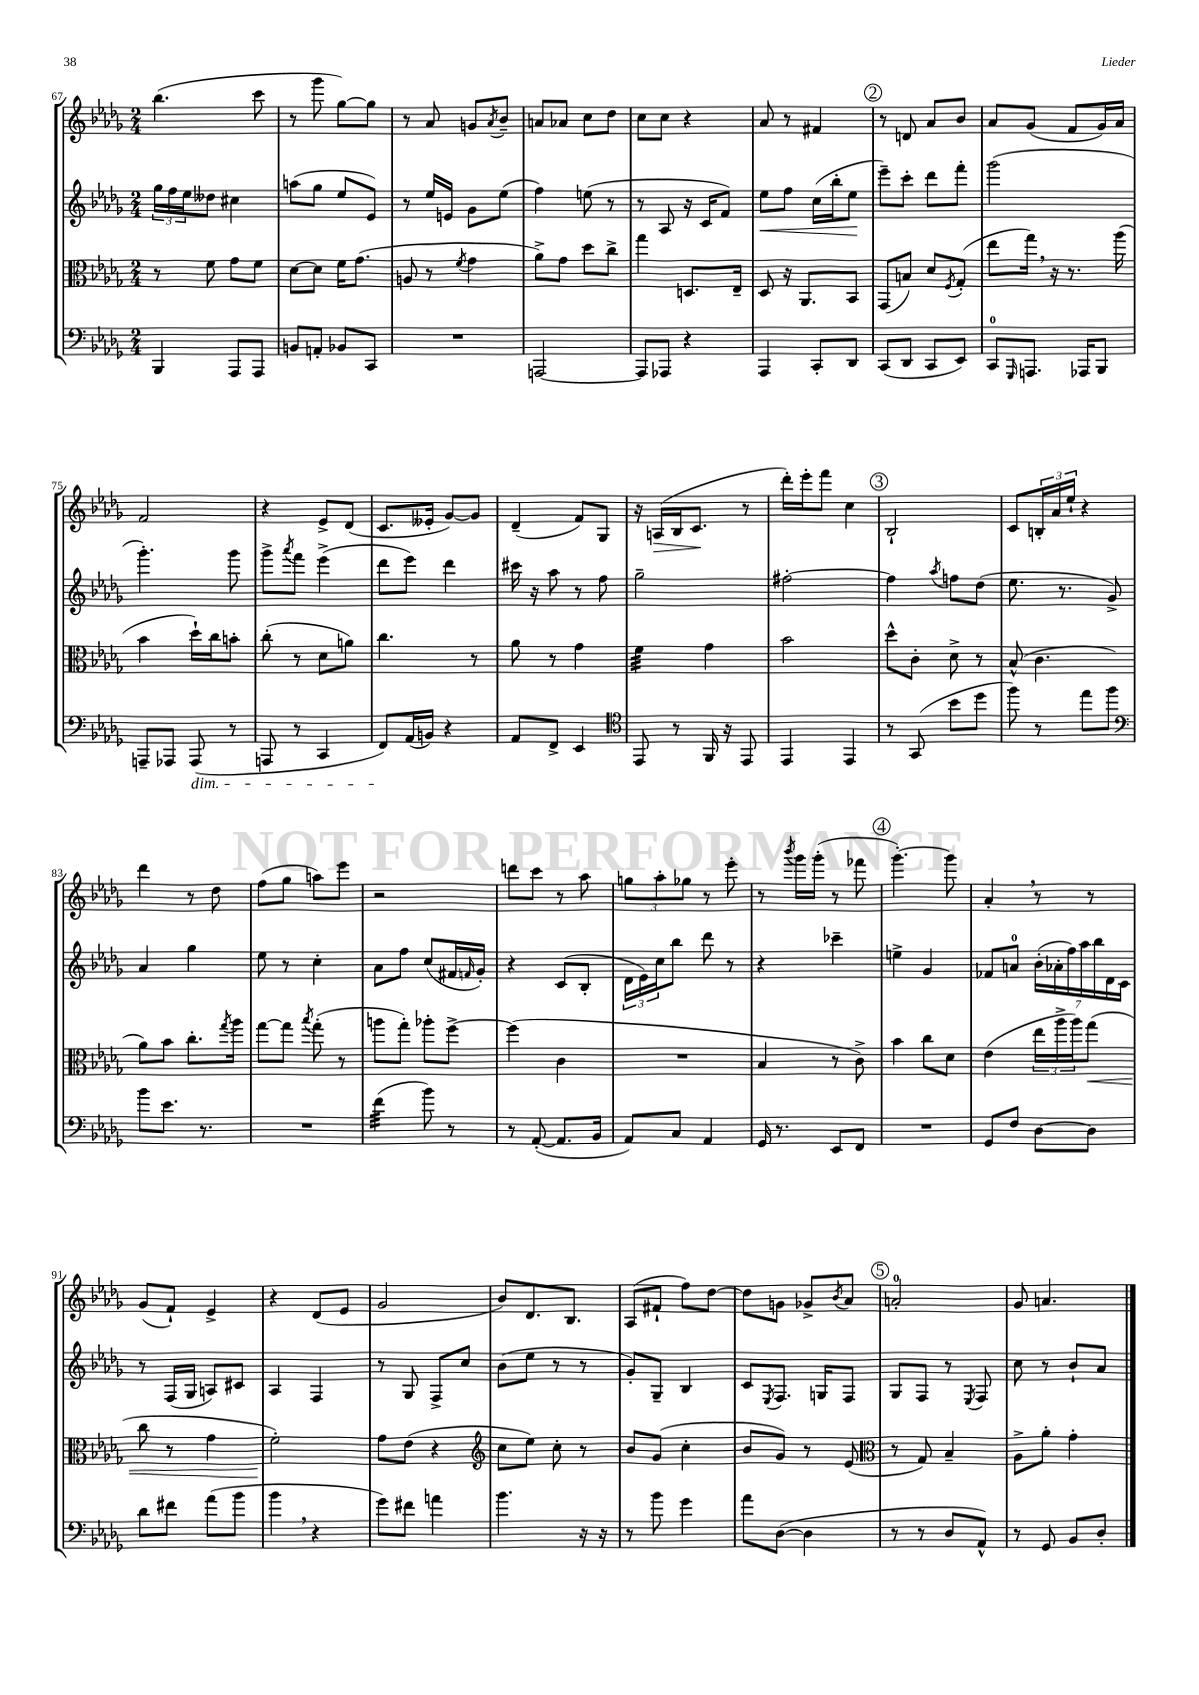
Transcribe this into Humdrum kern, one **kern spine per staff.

**kern	**kern	**kern	**kern
*staff4	*staff3	*staff2	*staff1
*clefF4	*clefC3	*clefG2	*clefG2
*k[b-e-a-d-g-]	*k[b-e-a-d-g-]	*k[b-e-a-d-g-]	*k[b-e-a-d-g-]
*M2/4	*M2/4	*M2/4	*M2/4
4BBB-	8r	24gg-	(4.bb-
.	.	24ff	.
.	.	24ee-	.
.	8f	8dd--	.
8AAA-	8g-	4cc#	.
8AAA-	8f	.	8ccc
=	=	=	=
8BB	[8d-	(8aa	8r
8AA'	8d-]	8gg-	8ggg-
8BB-	16f	8ee-	[8gg-)
.	(8.g-	.	.
8CC	.	8e-)	8gg-]
=	=	=	=
2r	8A	8r	8r
.	8r	16ee-	8a-
.	.	16e	.
.	8qf	.	.
.	4g-	8g-	8g
.	.	.	8qa-
.	.	(8ee-	8b-~
=	=	=	=
[2AAA	8a-^)	4ff)	8a
.	8g-	.	8a-
.	8dd-	(8ee	8cc
.	8cc^	8r	8dd-
=	=	=	=
8AAA]	4gg-	8r	8cc
8AAA-	.	8A-	8cc
4r	8.D	16r	4r
.	.	16c	.
.	.	8f)	.
.	16E-~	.	.
=	=	=	=
4AAA-	8D-	8ee-	8a-
.	16r	8ff	8r
.	8.AA-	.	.
8CC'	.	(16cc	4f#
.	.	16bb-'	.
8DD-	8BB-	8ee-	.
=	=	=	=
(8CC	(8GG-	8eee-~)	8r
8DD-	8B)	8ccc'	8d
8CC	8d-	8ddd-	8a-
.	8qF	.	.
8EE-)	(8G-'	8fff'	8b-
=	=	=	=
8CC	8ee-	(2ggg-	8a-
16qqGGG-	.	.	.
8.AAA	16gg-)	.	(8g-
.	16r	.	.
.	8.r	.	8f
16AAA-	.	.	.
8BBB-	.	.	16g-)
.	(16aa-	.	16a-
=	=	=	=
8AAA~	4b-	4.ggg-')	2f
8AAA-	.	.	.
(8AAA-	16dd-`)	.	.
.	16cc	.	.
8r	8b'	8ggg-	.
=	=	=	=
8AAA	(8cc'	8ggg-^	4r
.	.	8qaaa-	.
8r	8r	8fff	.
4CC	8d-	(4eee-^	8e-^
.	8a)	.	(8d-
=	=	=	=
8FF)	4.cc	8ddd-	8.c
(16AA-	.	8eee-)	.
16BB)	.	.	16e--'
4r	.	4ddd-	[8g-)
.	8r	.	8g-]
=	=	=	=
8AA-	8a-	16ccc#	(4d-~
.	.	16r	.
8FF^	8r	8aa-	.
4EE-	4g-	8r	8f)
.	.	8ff	8G-
=	=	=	=
*clefC4	*	*	*
8EE-	4f	2gg-~	16r
.	.	.	(16A
8r	.	.	16B-
.	.	.	8.c
16FF	4g-	.	.
16r	.	.	.
8EE-	.	.	8r
=	=	=	=
4EE-	2b-	[2ff#'	16ddd-')
.	.	.	16eee-'
.	.	.	8fff
4EE-	.	.	4cc
=	=	=	=
8r	8dd-^^	4ff#]	2B-`
(8GG-	8c'	.	.
.	.	8qaa-	.
8b-	8d-^	8ff	.
8dd-	8r	(8dd-	.
=	=	=	=
8ff)	(8B-^^	8.ee-	8c
8r	4.c	.	24B'
.	.	.	24a-
.	.	8.r	.
.	.	.	24ee-`
8ee-	.	.	4r
8ff	.	8g-^)	.
=	=	=	=
*clefF4	*	*	*
8b-	8a-)	4a-	4ddd-
8.e-	8b-	.	.
.	8.cc'	4gg-	8r
8.r	.	.	.
.	.	.	8dd-
.	8qgg-	.	.
.	16aa-	.	.
=	=	=	=
2r	[8gg-	8ee-	(8ff
.	8gg-]	8r	8gg-
.	8qbb-	.	.
.	(8gg-'	4cc'	8aa)
.	8r	.	8eee-
=	=	=	=
(4f	8aa	8a-	2r
.	8gg-')	8ff	.
8b-)	8aa-'	(8cc	.
8r	[8ff^	16f#	.
.	.	16qqf	.
.	.	16g-')	.
=	=	=	=
8r	(4ff]	4r	8ddd
([8AA-'	.	.	8ccc
8.AA-]	4c	(8c	8r
.	.	8B-'	8aa-
16BB-	.	.	.
=	=	=	=
8AA-)	2r	24d-	12gg
.	.	24e-)	.
.	.	24cc	12aa-'
8C	.	8bb-	.
.	.	.	12gg-
4AA-	.	8ddd-	8r
.	.	8r	8eee-'
=	=	=	=
16GG-	4B-	4r	8r
8.r	.	.	.
.	.	.	8qbbb-
.	.	.	16ggg-
.	.	.	(16ggg-'
8EE-	8r	4ccc-~	8r
8FF	8c^)	.	8fff-
=	=	=	=
2r	4b-	4ee^	[4.ggg-')
.	8cc	4g-	.
.	8d-	.	8ggg-]
=	=	=	=
8GG-	(4e-	8f-	4a-'
8F	.	8a	.
[8D-	24ee-	(28b-'	8r
.	.	28a-'	.
.	24aa-^	.	.
.	.	28ff)	.
.	24aa-)	.	.
.	.	28aa-	.
8D-]	(8gg-	.	8r
.	.	28bb-	.
.	.	28d-	.
.	.	28c	.
=	=	=	=
8d-	8cc	8r	(8g-
8f#	8r	(16F	8f`)
.	.	16G-	.
(8a-	4g-	8A)	4e-^
8b-	.	8c#	.
=	=	=	=
4b-	2f')	4A-	4r
4r	.	4F	(8d-
.	.	.	8e-
=	=	=	=
8g-)	8g-	8r	2g-
8f#	(8e-	8G-	.
4a	4r	8F^	.
.	.	8cc	.
=	=	=	=
*	*clefG2	*	*
4.b-	8cc	(8b-	8b-)
.	8ee-)	8ee-	8.d-
.	8cc'	8r	.
.	.	.	8.B-
16r	8r	8r	.
16r	.	.	.
=	=	=	=
8r	8b-	8g-')	(8A-
8b-	(8g-	8G-~	8f#`
4g-	4cc'	4B-	8ff)
.	.	.	[8dd-
=	=	=	=
8a-	8b-	8c	8dd-]
.	.	8qE-	.
([8D-	8g-)	8.F	8g
4D-]	8r	.	8g-^
.	.	16G	.
.	.	.	8qb-
.	(8e-	8F	8a-
=	=	=	=
*	*clefC3	*	*
8r	8r	8G-	2a'
8r	8G-)	8F	.
8D-	4B-~	8r	.
.	.	8qE-	.
8AA-^^)	.	8F	.
=	=	=	=
8r	8A-^	8cc	8g-
8GG-	8a-'	8r	4.a
8BB-	4g-'	8b-`	.
8D-'	.	8a-	.
==	==	==	==
*-	*-	*-	*-
